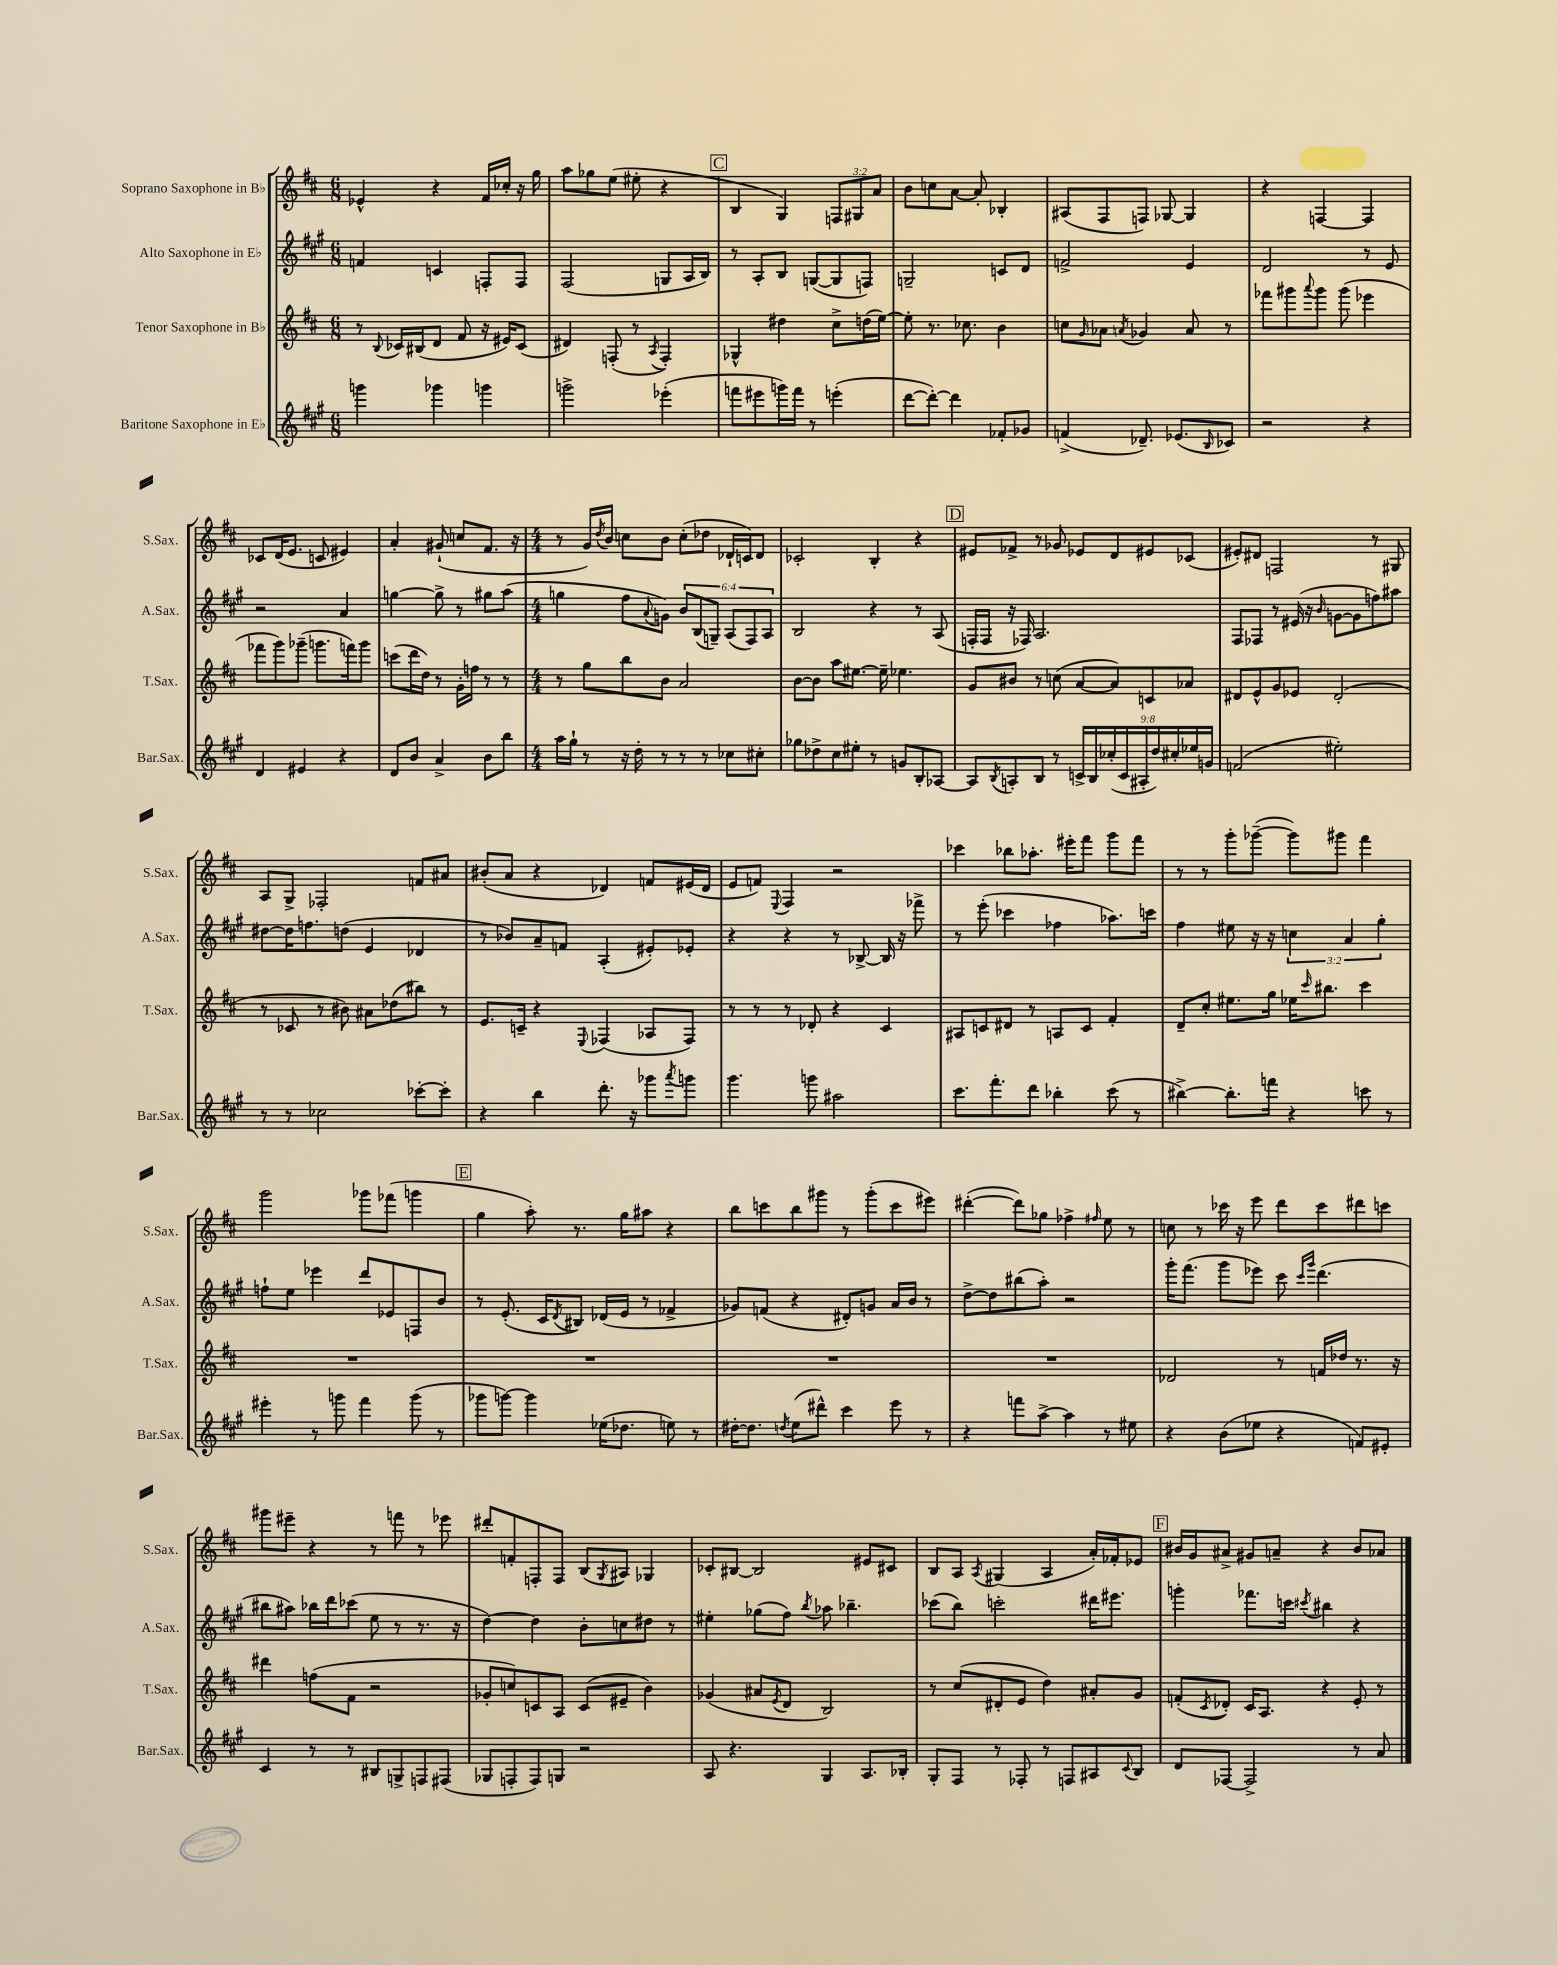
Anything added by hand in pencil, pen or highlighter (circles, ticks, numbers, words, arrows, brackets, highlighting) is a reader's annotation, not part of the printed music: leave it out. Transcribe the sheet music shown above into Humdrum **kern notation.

**kern	**kern	**kern	**kern
*part4	*part3	*part2	*part1
*staff4	*staff3	*staff2	*staff1
*I"Baritone Saxophone in E♭	*I"Tenor Saxophone in B♭	*I"Alto Saxophone in E♭	*I"Soprano Saxophone in B♭
*I'Bar.Sax.	*I'T.Sax.	*I'A.Sax.	*I'S.Sax.
*clefG2	*clefG2	*clefG2	*clefG2
*k[f#c#g#]	*k[f#c#]	*k[f#c#g#]	*k[f#c#]
*M6/8	*M6/8	*M6/8	*M6/8
=17	=17	=17	=17
4gggn\	8r	4fn/	4e-X^^/
.	8qqB/	.	.
.	16c-X/LL	.	.
.	(16B#X/J	.	.
4ggg-X\	8d/J	4cn/	4r
.	8f#/	.	.
4gggn\	16r	8Fn'/L	16f#/LL
.	16e#X/KL)	.	16cc-X'/JJ
.	(8c-/J	8F/J	16r
.	.	.	16gg\
=18	=18	=18	=18
2gggn^\	4d#X/)	(2F#/	8aa\L
.	.	.	8gg-X\
.	(8Fn'/	.	(8ee\J
.	8r	.	8ee#X'\
.	8qA/	.	.
(4eee-X'\	4F'/)	8Gn/L	4r
.	.	16A/L	.
.	.	16B/JJ)	.
!!LO:REH:place=s1:t=C
=19	=19	=19	=19
8fffn\L	4G-X^^/	8r	4B/
8eee#X\	.	8A'/L	.
16gggn\L)	4dd#X\	8B/J	4G/)
16fff\JJ	.	.	.
8r	.	([8Gn/L	.
(4eeen'\	8cc#^\L	8G/]	12Fn/L
.	.	.	12G#X/
.	(16ddn\L	8Fn/J)	.
.	.	.	12a/J
.	[16ee\JJ)	.	.
=20	=20	=20	=20
[8ddd\L	8ee'\]	2Gn~/	8b\L
8ddd'\J_)	8.r	.	8ccn\
4ddd\]	.	.	[8a\J
.	8.cc-X\	.	.
.	.	.	8a'/]
8f-X'/L	4b\	8cn/L	4B-X'/
8g-X/J	.	8d/J	.
=21	=21	=21	=21
(4fn^/	8ccn\L	2fn^/	(8A#X/L
.	16qqg/	.	.
.	8a-X\J	.	8F#/
.	8qan/	.	.
8.d-X~/)	4g-X/	.	8Fn/J)
.	.	.	[8G-X/
(8.e-X/L	.	.	.
.	8a/	4e/	4G-/]
16qqB/	.	.	.
8c-X/J)	8r	.	.
=22	=22	=22	=22
2r	8fff-X\L	2d/	4r
.	8ggg#X\	.	.
.	8qqaaa/	.	.
.	8ggg#\J	.	[4Fn/
.	(8ggg#\	.	.
4r	4eee-X\	8r	4F/]
.	.	8e/	.
!!LO:LB:g=z
=23	=23	=23	=23
4d/	8fff-X\L	2r	8c-X/L
.	8ggg\)	.	(16d/K
.	.	.	8.e/J
4e#X/	(8ggg-X~\J	.	.
.	8.gggn\L	.	8cn/
4r	.	4a/	4e#X/)
.	16fffn\k)	.	.
.	8ggg\J	.	.
=24	=24	=24	=24
8d/L	(8cccn\L	[4ggn\	4a'/
8b/J	16ddd\L	.	.
.	16dd\JJ)	.	.
4a^/	8r	8gg^\]	(8g#X`/
.	16g'\LL	8r	8ccn/L
.	16ffn\JJ	.	.
8b\L	8r	8gg#X\L	8.f#/J
8bb\J	8r	(8aa\J	.
.	.	.	16r
=25	=25	=25	=25
*M4/4	*M4/4	*M4/4	*M4/4
16aa\LL	8r	4ggn\	8r
16gg#`\JJ	.	.	.
8r	8gg\L	.	16g/LL)
.	.	.	8qdd/
.	.	.	16b/JJ
16r	8bb\	8ff#\L	8ccn\L
16dd'\	.	.	.
.	.	8qqa/	.
8r	8b\J	8gn\J)	8b\J
8r	2a/	12b/L	(8cc'\L
.	.	(12B/	.
8r	.	.	8dd-X\J
.	.	12Gn~/J)	.
8cc-X\L	.	(12A/L	16d-X`/LL
.	.	.	16cn/J)
.	.	12F#/)	.
8cc#X'\J	.	.	8d-/J
.	.	12A/J	.
=26	=26	=26	=26
8gg-X\L	[8b\L	2B/	2c-X'/
8dd-X^\	8b\J]	.	.
8cc#\	8aa\L	.	.
8ee#X'\J	[8.ee#X\J	.	.
8r	.	4r	4B'/
.	16ee#~\]	.	.
8gn/L	4.ee-X\	.	.
8B'/	.	8r	4r
[8A-X/J	.	(8A/	.
!!LO:REH:place=s1:t=D
=27	=27	=27	=27
8A-/L]	8g/L	16Fn'/LL	8e#X/L
.	.	16F/JJ	.
8qB/	.	.	.
8An'/	8b#X/J	16r	8f-X^/J
.	.	16F-X/)	.
8B/J	8r	2.A/	8r
8r	(8ccn\	.	8g-X/
18cn^/LL	[8a/L	.	8e-X/L
18B/	.	.	.
(18cc-X'/	.	.	.
.	8a/])	.	8d/
18c/	.	.	.
18A#X'/	.	.	.
.	8cn/	.	8e#X/
18dd/)	.	.	.
18cc#X'/	.	.	.
.	8a-X/J	.	(8c-X/J
18ee-X/	.	.	.
18gn/JJ	.	.	.
=28	=28	=28	=28
(2fn/	8d#X/L	8F#/L	8e#X'/L)
.	8e^^/	8F-X/J	8d#X/J
.	8g/	8r	2Fn/
.	8e-X/J	(16e#X/	.
.	.	16r	.
.	.	16qqb/	.
2ee#X'\)	(2d#'/	[8gn\L	.
.	.	8g\]	.
.	.	8ffn\)	8r
.	.	8aa#X\J	8G#X/
!!LO:LB:g=z
=29	=29	=29	=29
8r	8r	[8dd#X\L	8A/L
8r	8c-X/	16dd#\K]	8G^/J
.	.	8.ffn\	.
2cc-X\	8r	.	2F-X'/
.	8b#X\)	(8ddn\J	.
.	8a#X\L	4e/	.
.	(8dd-X\	.	.
[8ccc-X'\L	8bb#X\J)	4d-X/	8fn/L
8ccc-'\J]	8r	.	8a#X/J
=30	=30	=30	=30
4r	8.e/L	8r	(8b#X'/L
.	.	8b-X/L)	8a/J
.	16cn~/Jk	.	.
4bb\	4r	8a~/	4r
.	.	8fn/J	.
.	8qqE/	.	.
8.ddd'\	(4F-X/	(4A'/	4d-X/)
16r	.	.	.
8ggg-X\L	8A-X/L	8e#X'/L)	8fn/L
8qaaa/	.	.	.
8gggn\J	8F-/J)	8e-X'/J	(16e#X/L
.	.	.	16d-/JJ
=31	=31	=31	=31
4.ggg#\	8r	4r	8e/L
.	8r	.	8fn/J)
.	.	.	8qqE/
.	8r	4r	4F#/
8gggn\	8d-X'/	.	.
2aa#X\	4r	8r	2r
.	.	[8B-X^/	.
.	4c#/	16B-/]	.
.	.	16r	.
.	.	8fff-X^\	.
=32	=32	=32	=32
8.ccc#\L	8A#X/L	8r	4ccc-X\
.	8cn/	(8eee'\	.
8.fff#'\	.	.	.
.	8d#X/J	4ccc-X\	8bb-X\L
8ddd\J	8r	.	8.aa-X'\J
4bb-X'\	8An/L	4ff-X\	.
.	.	.	16eee#X'\KL
.	8c/J	.	8fff#\J
(8ccc#\	4f#'/	8.aa-X\L)	8ggg\L
8r	.	.	8fff#\J
.	.	16cccn\Jk	.
=33	=33	=33	=33
[4bb#X^\)	8d~/L	4ff#\	8r
.	8cc#'/J	.	8r
8.bb#'\L]	8.ee#X\L	8ee#X\	8ggg'\L
.	.	16r	([8ggg-X~\J
16fffn\Jk	16gg\Jk	16r	.
4r	16ee-X\KL	6ccn\	8ggg-\L])
.	16qqccc#/	.	.
.	8.bb#X\J	.	.
.	.	.	8ggg#X\J
.	.	6a/	.
8cccn\	4ccc#\	.	4fff#\
.	.	6gg#'\	.
8r	.	.	.
!!LO:LB:g=z
=34	=34	=34	=34
4eee#X'\	1r	8ffn`\L	2ggg\
.	.	8ee\J	.
8r	.	4eee-X\	.
8gggn\	.	.	.
4fff#\	.	8ddd/L	8ggg-X\L
.	.	8e-X/	(8fff-X\J
(8ggg\	.	8Fn/	4gggn\
8r	.	8b/J	.
!!LO:REH:place=s1:t=E
=35	=35	=35	=35
8ggg-X\L	1r	8r	4gg\
[8gggn\J)	.	(8.e'/	.
4ggg\]	.	.	8aa'\)
.	.	16c#/KL	.
.	.	8qd/	.
.	.	8B#X/J)	8.r
(16ee-X\KL	.	(16d-X/LL	.
8.dd-X\J	.	16e/JJ	16gg\KL
.	.	8r	8aa#X\J
8een\)	.	4f-X^/	4r
8r	.	.	.
=36	=36	=36	=36
[16dd#X'\KL	1r	8g-X/L)	8bb\L
8.dd#\J]	.	.	.
.	.	(8fn/J	8cccn\
8qddn/	.	.	.
(8ee\L	.	4r	8bb\
8ddd#X^^\J)	.	.	8ggg#X\J
4ccc#\	.	8d#X'/L)	8r
.	.	8gn/J	(8ggg#'\L
8eee\	.	16a/LL	8ccc\
.	.	16b/JJ	.
8r	.	8r	8eee#X\J)
=37	=37	=37	=37
4r	1r	[8dd^\L	([4ddd#X'\
.	.	8dd\]	.
8fffn\L	.	(8bb#X\	8ddd#\L])
[8aa^\J	.	8aa'\J)	8gg-X\J
4aa\]	.	2r	4ff-X^\
.	.	.	16qqff#X/
8r	.	.	8ee\
8ee#X\	.	.	8r
=38	=38	=38	=38
4r	2d-X/	16ggg#'\KL	8ccn\
.	.	(8.fff#\J	.
.	.	.	8r
(8b\L	.	8ggg#\L	16ccc-X\
.	.	.	16r
8ee-X\J	.	8eee-X\J)	8eee\
4r	8r	8ccc#\	8ddd\L
.	.	16qqccc#/LL	.
.	.	16qqggg#/JJ	.
.	16fn/LL	(4.ddd\	8ccc-\
.	16dd-X/JJ	.	.
8fn/L)	8.r	.	8ddd#X\
8e#X'/J	.	.	8cccn\J
.	16r	.	.
!!LO:LB:g=z
=39	=39	=39	=39
4c#/	4ddd#X\	8bb#X\L	8ggg#X\L
.	.	8aa#X\J)	8eee#X~\J
8r	(8ffn\L	16bb-X\LL	4r
.	.	16ddd\J	.
8r	8f#\J	(8ccc-X\J	.
8B#X/L	2r	8ee\	8r
8Gn^/	.	8r	8fffn\
8Fn/	.	8.r	8r
(8F#X/J	.	.	8eee-X\
.	.	16r	.
=40	=40	=40	=40
8G-X/L	8g-X'/L	[4dd\)	8ddd#X'/L
8Fn'/	8ccn/)	.	8fn'/
8F/)	8cn/	4dd\]	8Fn'/
8Gn/J	8A/J	.	8F/J
2r	(8c/L	8b'\L	(8B/L
.	.	.	8qG/
.	8e#X~/J	8ccn\	8A#X/J)
.	4b\)	8dd#X\J	4G-X/
.	.	8r	.
=41	=41	=41	=41
8A/	(4g-X/	4ee#X'\	8c-X'/L
4.r	.	.	[8B#X/J
.	8a#X/L	(8gg-X\L	2B#/]
.	8qe/	.	.
.	8d/J	8ff#\J)	.
.	.	8qbb/	.
4G#/	2B/)	8aa-X\	.
.	.	4.bb-X~\	.
8.A/L	.	.	8e#X/L
.	.	.	8c#X/J
16B-X'/Jk	.	.	.
=42	=42	=42	=42
8G#'/L	8r	(8ccc-X\L	8B/L
8F#/J	(8cc#/L	8bb\J)	8A/J
.	.	.	8qA/
8r	8d#X'/	2cccn'\	(4G#X/
8F-X'/	8e/J	.	.
8r	4dd\)	.	4A/
8Fn/L	.	.	.
8A#X/	8a#X'/L	16ddd#X\KL	16a'/LL)
.	.	8.eee#X\J	16f-X'/J
8qqc#/	.	.	.
8B/J	8g/J	.	8e-X/J
!!LO:REH:place=s1:t=F
=43	=43	=43	=43
8d/L	(8fn'/L	4gggn'\	16b#X/LL
.	.	.	16g/J
.	8qc#/	.	.
[8F-X/J	8d-X'/J)	.	8a#X^/J
2F-^/]	16c#/KL	8.fff-X\L	8g#X/L
.	8.A/J	.	.
.	.	.	8an~/J
.	.	16cccn\Jk	.
.	.	8qccc#X/	.
.	4r	4bb#X\	4r
8r	8e'/	4r	8b#/L
8a/	8r	.	8a-X/J
==	==	==	==
*-	*-	*-	*-
